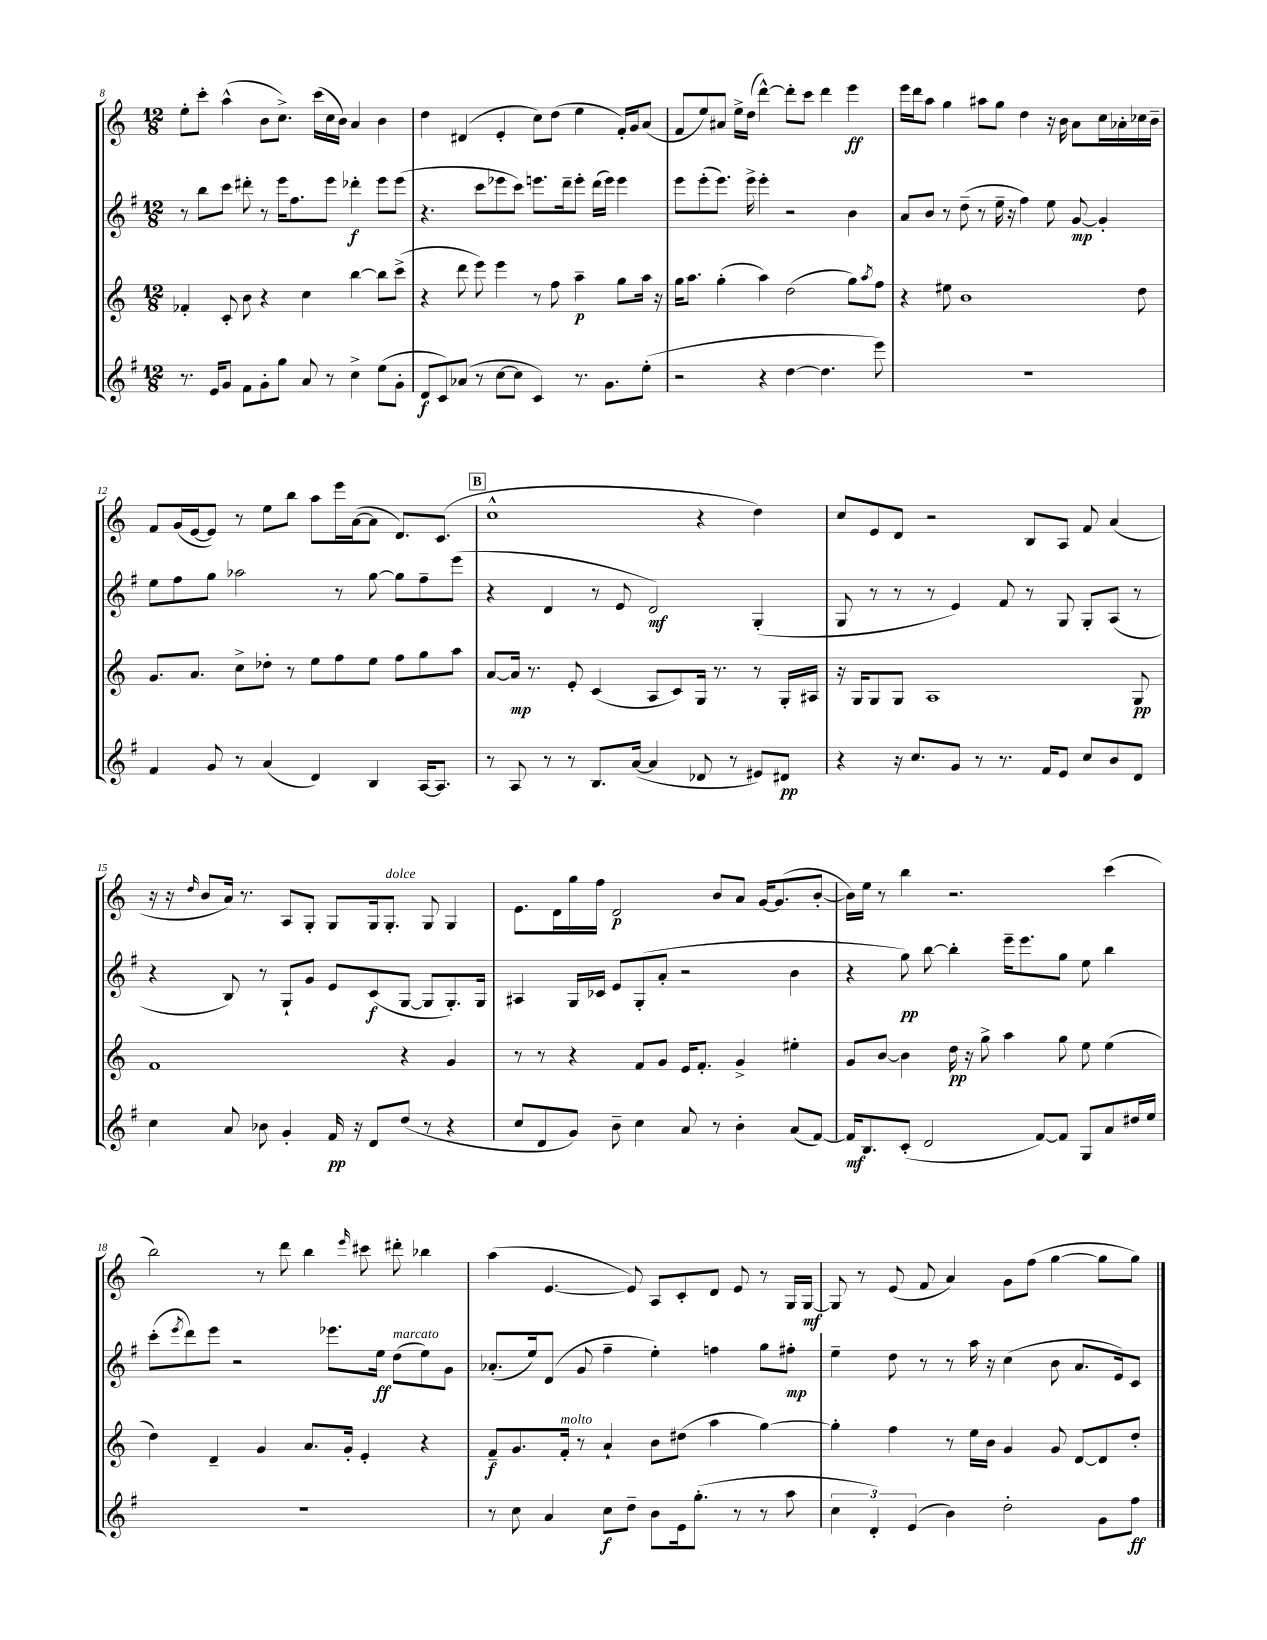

**kern	**kern	**kern	**kern
*staff4	*staff3	*staff2	*staff1
*clefG2	*clefG2	*clefG2	*clefG2
*k[f#]	*k[]	*k[f#]	*k[]
*M12/8	*M12/8	*M12/8	*M12/8
8.r	4f-'/	8r	8ee'\L
.	.	8bb\L	8ccc'\J
16e/LK	.	.	.
8g/J	8c'/	8ccc\J	(4aa^^\
8f#\L	8b\	8ddd#'\	.
8g'\	4r	8r	8b\L
8gg\J	.	16eee\LK	8.cc^\J)
.	.	8.ff#\	.
8a/	4cc\	.	.
.	.	.	(16ccc\LL
8r	.	8eee\J	16cc\
.	.	.	16b\JJ)
4cc^\	[4bb\	4ddd-'\	4a/
(8ee\L	8bb\]L	8eee\L	4b\
8g'\J	(8ccc^\J	(8eee\J	.
=	=	=	=
8d/L	4r	4.r	4dd\
8c/)	.	.	.
(8a-/J	8ddd\	.	(4d#/
8r	8eee\)	8ccc\L	.
[8cc\L	4eee\	8eee-\	4e'/
8cc\]J	.	8ccc\J)	.
4c/)	8r	8.eee\L	8cc\L)
.	8ff\	.	(8dd\J
.	.	16ddd~\k	.
8.r	4aa~\	8eee'\J	4ee\
.	.	(16ddd\LL	.
8.g\L	.	16eee\JJ)	.
.	8gg\L	4eee\	16f'/LL)
.	.	.	16g/J
(8ee'\J	16aa\Jk	.	(8a/J
.	16r	.	.
=	=	=	=
2r	16gg\LK	8eee\L	8f/L
.	8.aa\J	.	.
.	.	(8eee'\	8ee/)
.	(4gg'\	8.eee\J)	8a#/J
.	.	.	16ee^\LL
.	.	16eee^\	(16dd\JJ
4r	4aa\)	4eee'\	[4ddd^^\)
[4dd\	(2dd\	2r	8ddd'\]L
.	.	.	8ccc\J
4.dd\]	.	.	4ddd\
.	8gg\L)	4b\	4eee\
.	8qaa/	.	.
8eee\)	8ff\J	.	.
=	=	=	=
1.r	4r	8a/L	16eee\LL
.	.	.	16ddd\J
.	.	8b/J	8aa\J
.	8ee#\	8r	4gg\
.	1b	(8dd~\	.
.	.	8r	8aa#\L
.	.	16ee~\	8gg\J
.	.	16r	.
.	.	4ff#\)	4dd\
.	.	8ee\	16r
.	.	.	16b\
.	.	[8g/	8a\L
.	.	4g'/]	16cc\L
.	.	.	16a-'\
.	8dd\	.	16cc-\
.	.	.	16b~\JJ
=	=	=	=
4f#/	8.g/L	8ee\L	8f/L
.	.	8ff#\	(16g/L
.	8.a/J	.	[16e/J
8g/	.	8gg\J	8e/]J)
8r	8cc^\L	2aa-\	8r
(4a/	8dd-'\J	.	8ee\L
.	8r	.	8bb\J
4d/)	8ee\L	.	8aa\L
.	8ff\	8r	16eee\L
.	.	.	([16a\J
4B/	8ee\J	[8gg\	8a\]J
.	8ff\L	8gg\]L	8.d/L)
[16A/LK	8gg\	8ff#~\	.
8.A/]J	.	.	(8.c/J
.	8aa\J	(8eee\J	.
=	=	=	=
8r	[8a/L	4r	1cc^^
8A/	16a/]Jk	.	.
.	8.r	.	.
8r	.	4d/	.
8r	8e'/	.	.
8.B/L	(4c/	8r	.
.	.	8e/	.
([16a/Jk	.	.	.
4a/]	8A/L	2d/)	.
.	8c/)	.	.
8d-/	16G/Jk	.	4r
.	8.r	.	.
8r	.	.	.
8e#/L)	8r	(4G'/	4dd\)
8d#/J	16G'/LL	.	.
.	16A#/JJ	.	.
=	=	=	=
4r	16r	8G/	8cc/L
.	16G/LK	.	.
.	8G/	8r	8e/
16r	8G/J	8r	8d/J
8.cc/L	.	.	.
.	1A	8r	2r
8g/J	.	4e/)	.
8r	.	.	.
8.r	.	8f#/	.
.	.	8r	8B/L
16f#/LK	.	.	.
8e/J	.	8G/	8A/J
8cc/L	.	8G'/L	8f/
8b/	.	(8A/J	(4a/
8d/J	8G/	8r	.
=	=	=	=
4cc\	1f	4r	16r
.	.	.	16r
.	.	.	16qqdd/
.	.	.	8b/L
8a/	.	8B/)	16a/Jk)
.	.	.	8.r
8b-\	.	8r	.
4g'/	.	8G`/L	8A/L
.	.	8g/J	8G'/J
16f#/	.	8e/L	8G/L
16r	.	.	.
8d/L	.	(8c/	16G/k
.	.	.	8.G'/J
(8dd/J	4r	[8G/J	.
8r	.	8G/]L	8G/
4r	4g/	8.G'/)	4G/
.	.	16G/Jk	.
=	=	=	=
8cc/L	8r	4A#/	8.e\L
8d/	8r	.	.
.	.	.	16d\L
8g/J)	4r	16G/LL	16gg\
.	.	16c-/JJ	16ff\JJ
8b~\	.	8e/L	2d/
4cc\	8f/L	(8G'/	.
.	8g/J	8a'/J	.
8a/	16e/LK	2r	.
.	8.f'/J	.	.
8r	.	.	8b/L
4b'\	4g^/	.	8a/J
.	.	.	[16g/LK
.	.	.	(8.g/]
(8a/L	4ee#'\	4b\	.
[8f#/J)	.	.	[8b'/J
=	=	=	=
16f#/]LK	8g/L	4r	16b\]LL)
8.B/	.	.	16ee\JJ
.	[8b/J	.	8r
(8c'/J	4b\]	8gg\)	4bb\
2d/	.	[8bb\	.
.	16dd\	4bb'\]	2.r
.	16r	.	.
.	8gg^\	.	.
.	4aa\	16eee~\LK	.
.	.	8.eee\	.
[8f#/L)	.	.	.
8f#/]J	8gg\	8gg\J	.
8G/L	8ee\	8ee\	.
8a/	(4ee\	4bb\	(4ccc\
16dd#/L	.	.	.
16ee/JJ	.	.	.
=	=	=	=
1.r	4dd\)	(8ccc'\L	2bb\)
.	.	8qeee/	.
.	.	8ddd\)	.
.	4d~/	8eee\J	.
.	.	2r	.
.	4g/	.	8r
.	.	.	8ddd\
.	8.a/L	.	4bb\
.	.	8.eee-\L	.
.	16g'/Jk	.	.
.	.	.	16qqeee/
.	4e'/	.	8ccc#\
.	.	16ee\Jk	.
.	.	(8dd\L	8ddd#'\
.	4r	8ee\)	4bb-\
.	.	8g\J	.
=	=	=	=
8r	8f~/L	(8.a-'/L	(4aa\
8cc\	8.g/	.	.
.	.	16ee/k)	.
4a/	.	(8d/J	[4.e/
.	16f'/Jk	.	.
.	8r	8g/	.
8cc\L	4a`/	4ff#~\	.
8dd~\J	.	.	8e/])
8b\L	8b\L	4ee'\)	8A/L
16e\k	(8dd#\J	.	8c'/
(8.gg'\J	.	.	.
.	4aa\	4ff\	8d/J
8r	.	.	8e/
8r	[4gg\)	8gg\L	8r
8aa\	.	8ff#'\J	16G/LL
.	.	.	[16G/JJ
=	=	=	=
6cc\	4gg'\]	4ee~\	8G/]
.	.	.	8r
6d'/)	.	.	.
.	4ff\	8dd\	(8e/
(6e/	.	.	.
.	.	8r	8f/
4b\)	8r	8r	4a/)
.	16ee\LL	16aa\	.
.	16b\JJ	16r	.
2dd'\	4g/	(4cc\	8g\L
.	.	.	(8ff\J
.	8g/	8b\	[4gg\
.	[8d/L	8.a/L	.
8g\L	8d/]	.	8gg\]L
.	.	16e/k)	.
8ff#\J	8dd'/J	8c/J	8gg\J)
==	==	==	==
*-	*-	*-	*-
